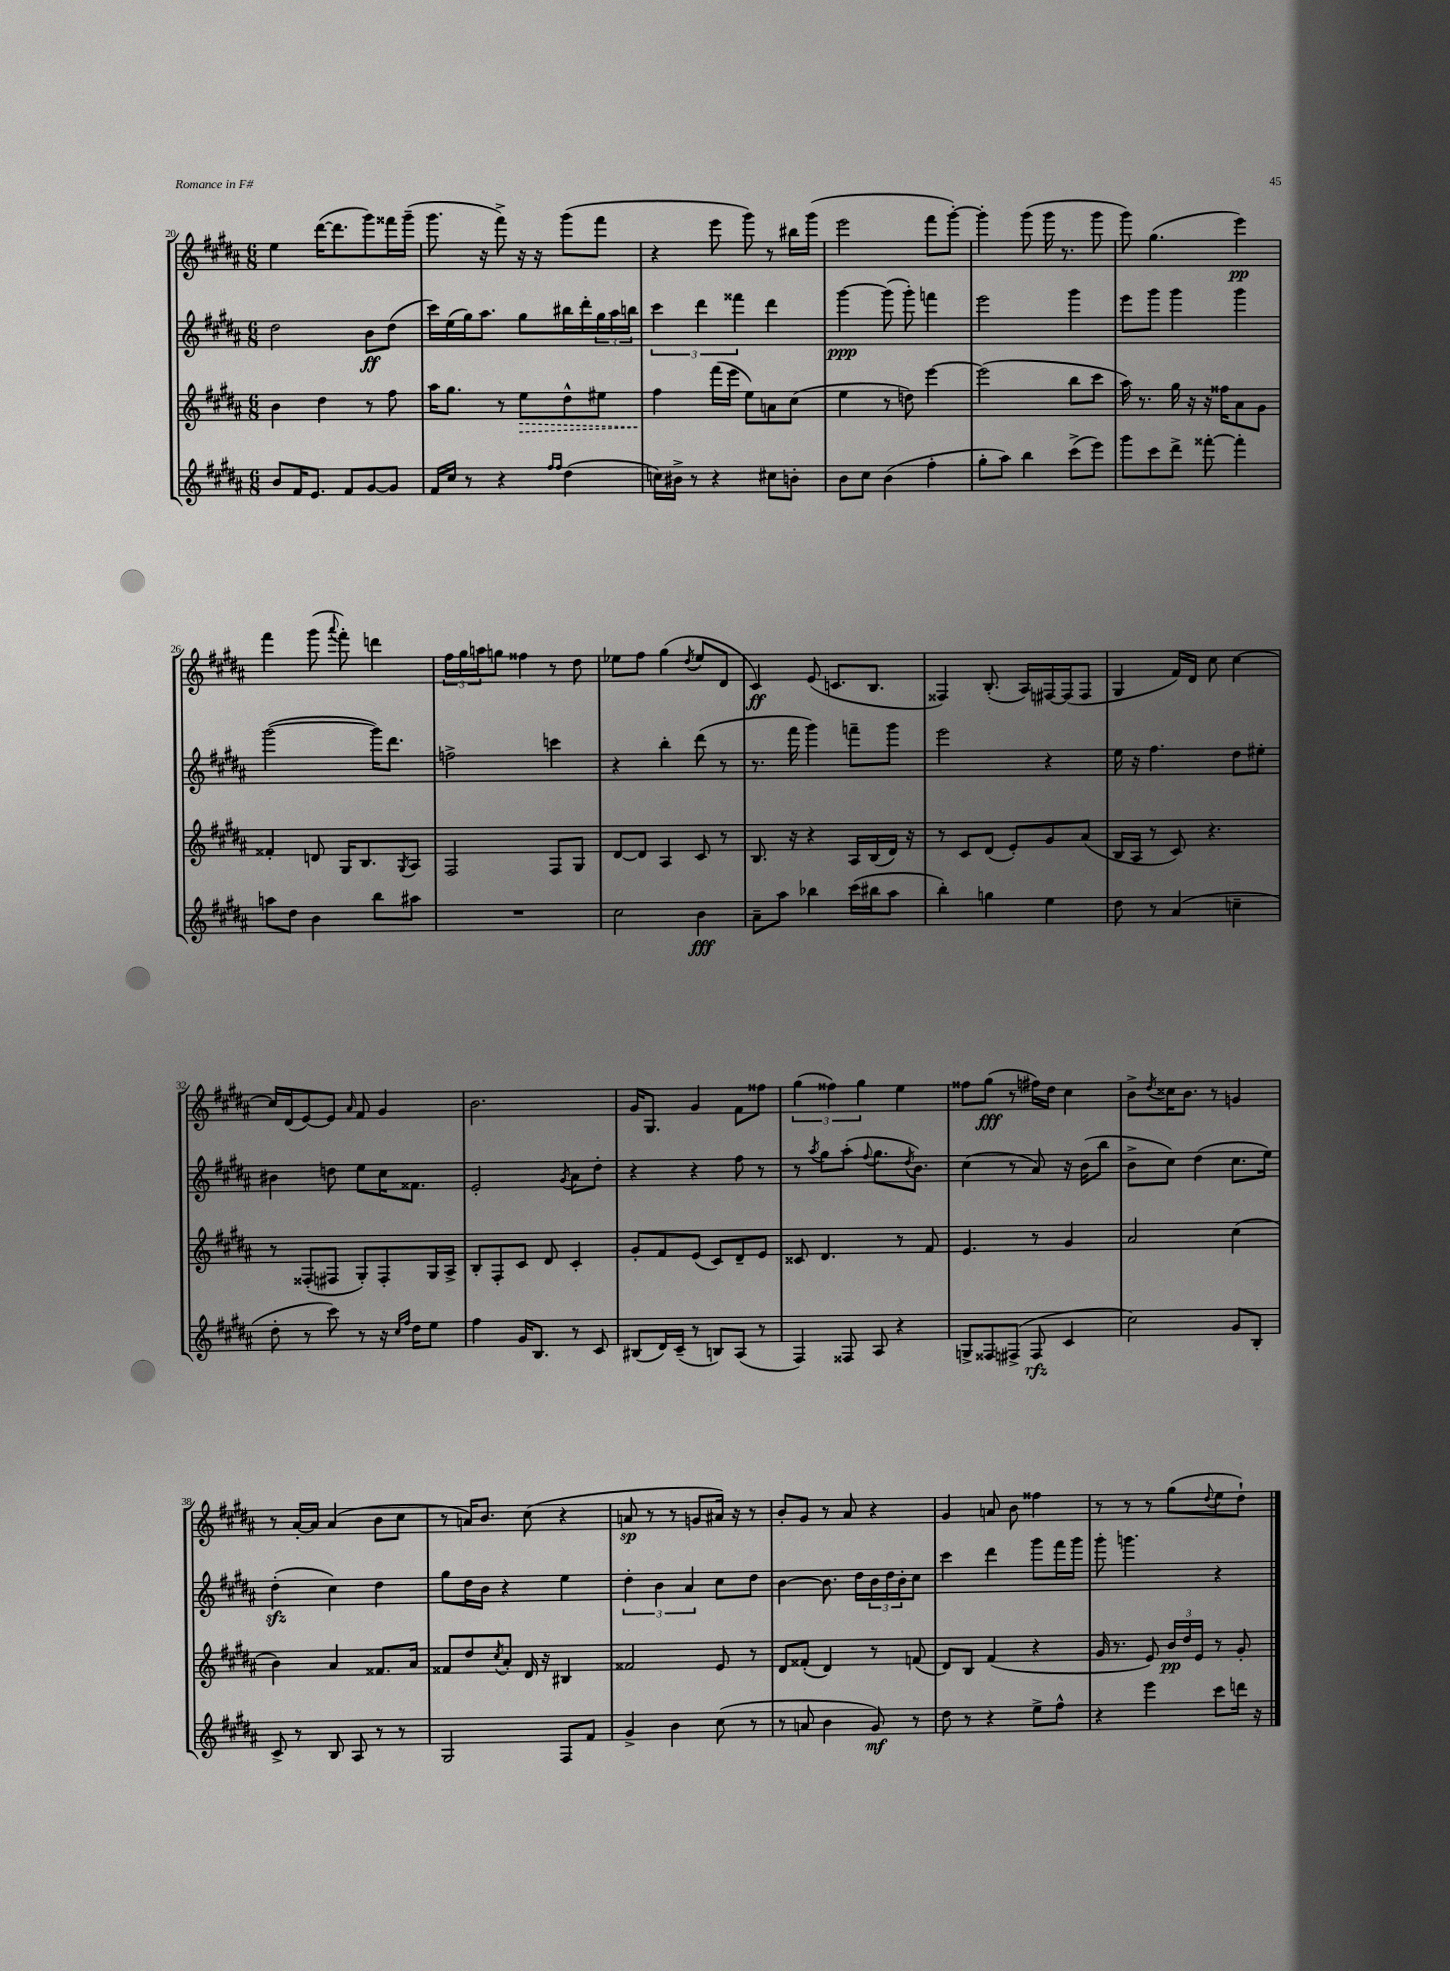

**kern	**kern	**kern	**kern
*staff4	*staff3	*staff2	*staff1
*clefG2	*clefG2	*clefG2	*clefG2
*k[f#c#g#d#a#]	*k[f#c#g#d#a#]	*k[f#c#g#d#a#]	*k[f#c#g#d#a#]
*M6/8	*M6/8	*M6/8	*M6/8
8b	4b	2dd#	4ee
16f#	.	.	.
8.e	.	.	.
.	4dd#	.	([16ddd#
.	.	.	8.ddd#]
8f#	.	.	.
[8g#	8r	8b	8ggg#)
8g#]	8ff#	(8dd#	16fff##
.	.	.	(16ggg#~
=	=	=	=
16f#	16aa#	16ccc#)	8.ggg#
16cc#	8.gg#	(16ee	.
8r	.	16gg#)	.
.	.	8.aa#	16r
4r	8r	.	8fff#^)
.	8ee	8gg#	16r
.	.	.	16r
16qqff#	.	.	.
16qqff#	.	.	.
(4dd#	8dd#^^	16bb#	(8ggg#
.	.	16ddd#'	.
.	8ee#	24gg#	8fff#
.	.	24aa#	.
.	.	24bb	.
=	=	=	=
16cc)	4ff#	6ccc#	4r
16b#^	.	.	.
8r	.	.	.
.	.	6ddd#	.
4r	(16fff#	.	8eee
.	16eee	.	.
.	.	6fff##	.
.	8ee)	.	8ggg#)
8cc#	8a	4ddd#	8r
8b'	(8cc#	.	16bb#
.	.	.	(16ggg#
=	=	=	=
8b	4ee	[4ggg#	2eee
8cc#	.	.	.
(4b	8r	(8ggg#]	.
.	8dd)	8ggg#')	.
4ff#'	[4eee	4fff	8fff#
.	.	.	[8ggg#')
=	=	=	=
8gg#'	(2eee]	2eee	4ggg#']
8aa#)	.	.	.
4bb	.	.	(8ggg#
.	.	.	16ggg#
.	.	.	8.r
(8ccc#^	8bb	4ggg#	.
8eee)	8ccc#	.	8ggg#
=	=	=	=
8ggg#	16aa#)	8eee	8ggg#)
.	8.r	.	.
8ccc#	.	8ggg#	(4.gg#
8ddd#^	16gg#	4ggg#	.
.	16r	.	.
[8fff##'	16r	.	.
.	16ff##	.	.
4fff##']	8a#	4ggg#	4eee)
.	8g#	.	.
=	=	=	=
8aa	4f##'	([2ggg#	4fff#
8dd#	.	.	.
4b	8d	.	(8ggg#
.	.	.	8qqaaa#
.	16G#	.	8fff#')
.	8.B	.	.
8bb	.	16ggg#])	4ddd
.	.	8.ddd#	.
.	8qG#	.	.
8aa#	8A#	.	.
=	=	=	=
2.r	2F#	2ff^	24ff#
.	.	.	24gg#
.	.	.	24aa
.	.	.	8gg
.	.	.	4ff##
.	8F#	4ccc	8r
.	8G#	.	8dd#
=	=	=	=
2cc#	[8d#	4r	8ee-
.	8d#]	.	8ff#
.	4A#	4bb'	(4gg#
.	.	.	8qdd#
4b	8c#	(8ddd#	8ee-
.	8r	8r	8d#
=	=	=	=
8a#~	8.B	8.r	4c#)
8aa#	.	.	.
.	16r	16fff#	.
4bb-	4r	4ggg#)	(8e
.	.	.	8.c
(16ccc#	16A#	8fff~	.
16bb#	(16B	.	8.B
8aa#	16d#)	8ggg#	.
.	16r	.	.
=	=	=	=
4bb')	8r	2eee	4F##)
.	8c#	.	.
4gg	(8d#	.	(8.B'
.	8e')	.	.
.	.	.	16A#)
4ee	8g#	4r	[16F#
.	.	.	(16F#]
.	(8a#	.	8F#
=	=	=	=
8dd#	16B	16ee	4G#
.	16A#	16r	.
8r	8r	4.ff#	.
(4a#	8c#)	.	16f#)
.	.	.	16d#
.	4.r	.	8cc#
4cc~	.	8dd#	[4cc#
.	.	8ee#'	.
=	=	=	=
8dd#'	8r	4b#	16cc#]
.	.	.	(16d#
8r	(8F##'	.	[8e)
8ccc#)	8F#	8dd	8e]
.	.	.	16qqa#
8r	8G#')	8ee	8f#
16r	8F#'	16cc#	4g#
16qqcc#	.	.	.
16qqff#	.	.	.
16dd#	.	8.f##	.
8ee	16G#	.	.
.	16A#^	.	.
=	=	=	=
4ff#	8B'	2e'	2.b
.	8F#'	.	.
16g#	8c#	.	.
8.B	.	.	.
.	8d#	.	.
.	.	8qg#	.
8r	4c#'	8a#	.
8c#	.	8dd#'	.
=	=	=	=
(8B#	8g#'	4r	16g#
.	.	.	8.G#
16d#)	8f#	.	.
(16c#~	.	.	.
8r	(8e	4r	4g#
8B)	8c#)	.	.
(8A#	8d#~	8ff#	8f#
8r	8e	8r	8ff##
=	=	=	=
4F#)	8c##	8r	(6gg#
.	.	8qaa#	.
.	4.d#	8gg#	.
.	.	.	6ff##)
8F##	.	(8aa#'	.
.	.	.	6gg#
.	.	8qqff#	.
8A#	.	8.gg#	.
4r	8r	.	4ee
.	.	8qdd#	.
.	.	8.b)	.
.	8f#	.	.
=	=	=	=
8G^	4.e	(4cc#	8ff##
8F##	.	.	(8gg#
(8F#^	.	8r	8r
8F#	8r	8a#)	16ff#)
.	.	.	16dd#
4c#	4g#	16r	4cc#
.	.	(16b	.
.	.	8bb	.
=	=	=	=
2cc#)	2a#	8b^	8b^
.	.	.	8qdd#
.	.	8cc#)	16cc##
.	.	.	8.b
.	.	(4dd#	.
.	.	.	8r
8g#	(4cc#	8.cc#	4g
8B'	.	.	.
.	.	16ee)	.
=	=	=	=
8c#^	4b)	(4dd#'	8r
8r	.	.	[16a#'
.	.	.	16a#]
8B	4a#	4cc#)	(4a#
8A#	.	.	.
8r	8.f##	4dd#	8b
8r	.	.	8cc#
.	16a#	.	.
=	=	=	=
2G#	8f##	8gg#	8r
.	8dd#	16dd#	16a)
.	.	16b	8.b
.	8qcc#	.	.
.	8a#'	4r	.
.	16d#	.	(8cc#
.	16r	.	.
8F#	4B#	4ee	4r
8f#	.	.	.
=	=	=	=
4g#^	2f##	6dd#'	8a
.	.	.	8r
.	.	6b	.
4b	.	.	8r
.	.	6a#	.
.	.	.	8g
(8cc#	8e	8cc#	16a#)
.	.	.	16r
8r	8r	8dd#	8r
=	=	=	=
8r	8d#	[4b	8b'
8a	(8f##'	.	8g#
4b	4d#)	8.b]	8r
.	.	.	8a#
.	.	16dd#	.
8g#)	8r	24b	4r
.	.	24dd#	.
.	.	24b'	.
8r	(8f	8cc#	.
=	=	=	=
8dd#	8d#)	4ccc#	4g#
8r	8B	.	.
4r	(4f#	4ddd#	8a
.	.	.	8b
8ee^	4r	8ggg#	4ff##
8ff#^^	.	16fff#	.
.	.	16ggg#	.
=	=	=	=
4r	16g#	8ggg#'	8r
.	8.r	.	.
.	.	4.ggg	8r
4eee	8e)	.	8r
.	24b	.	(8gg#
.	24dd#	.	.
.	24e	.	.
.	.	.	8qqdd#
8ccc#	8r	4r	8ee
16ddd	8g#'	.	8dd#`)
16r	.	.	.
==	==	==	==
*-	*-	*-	*-
